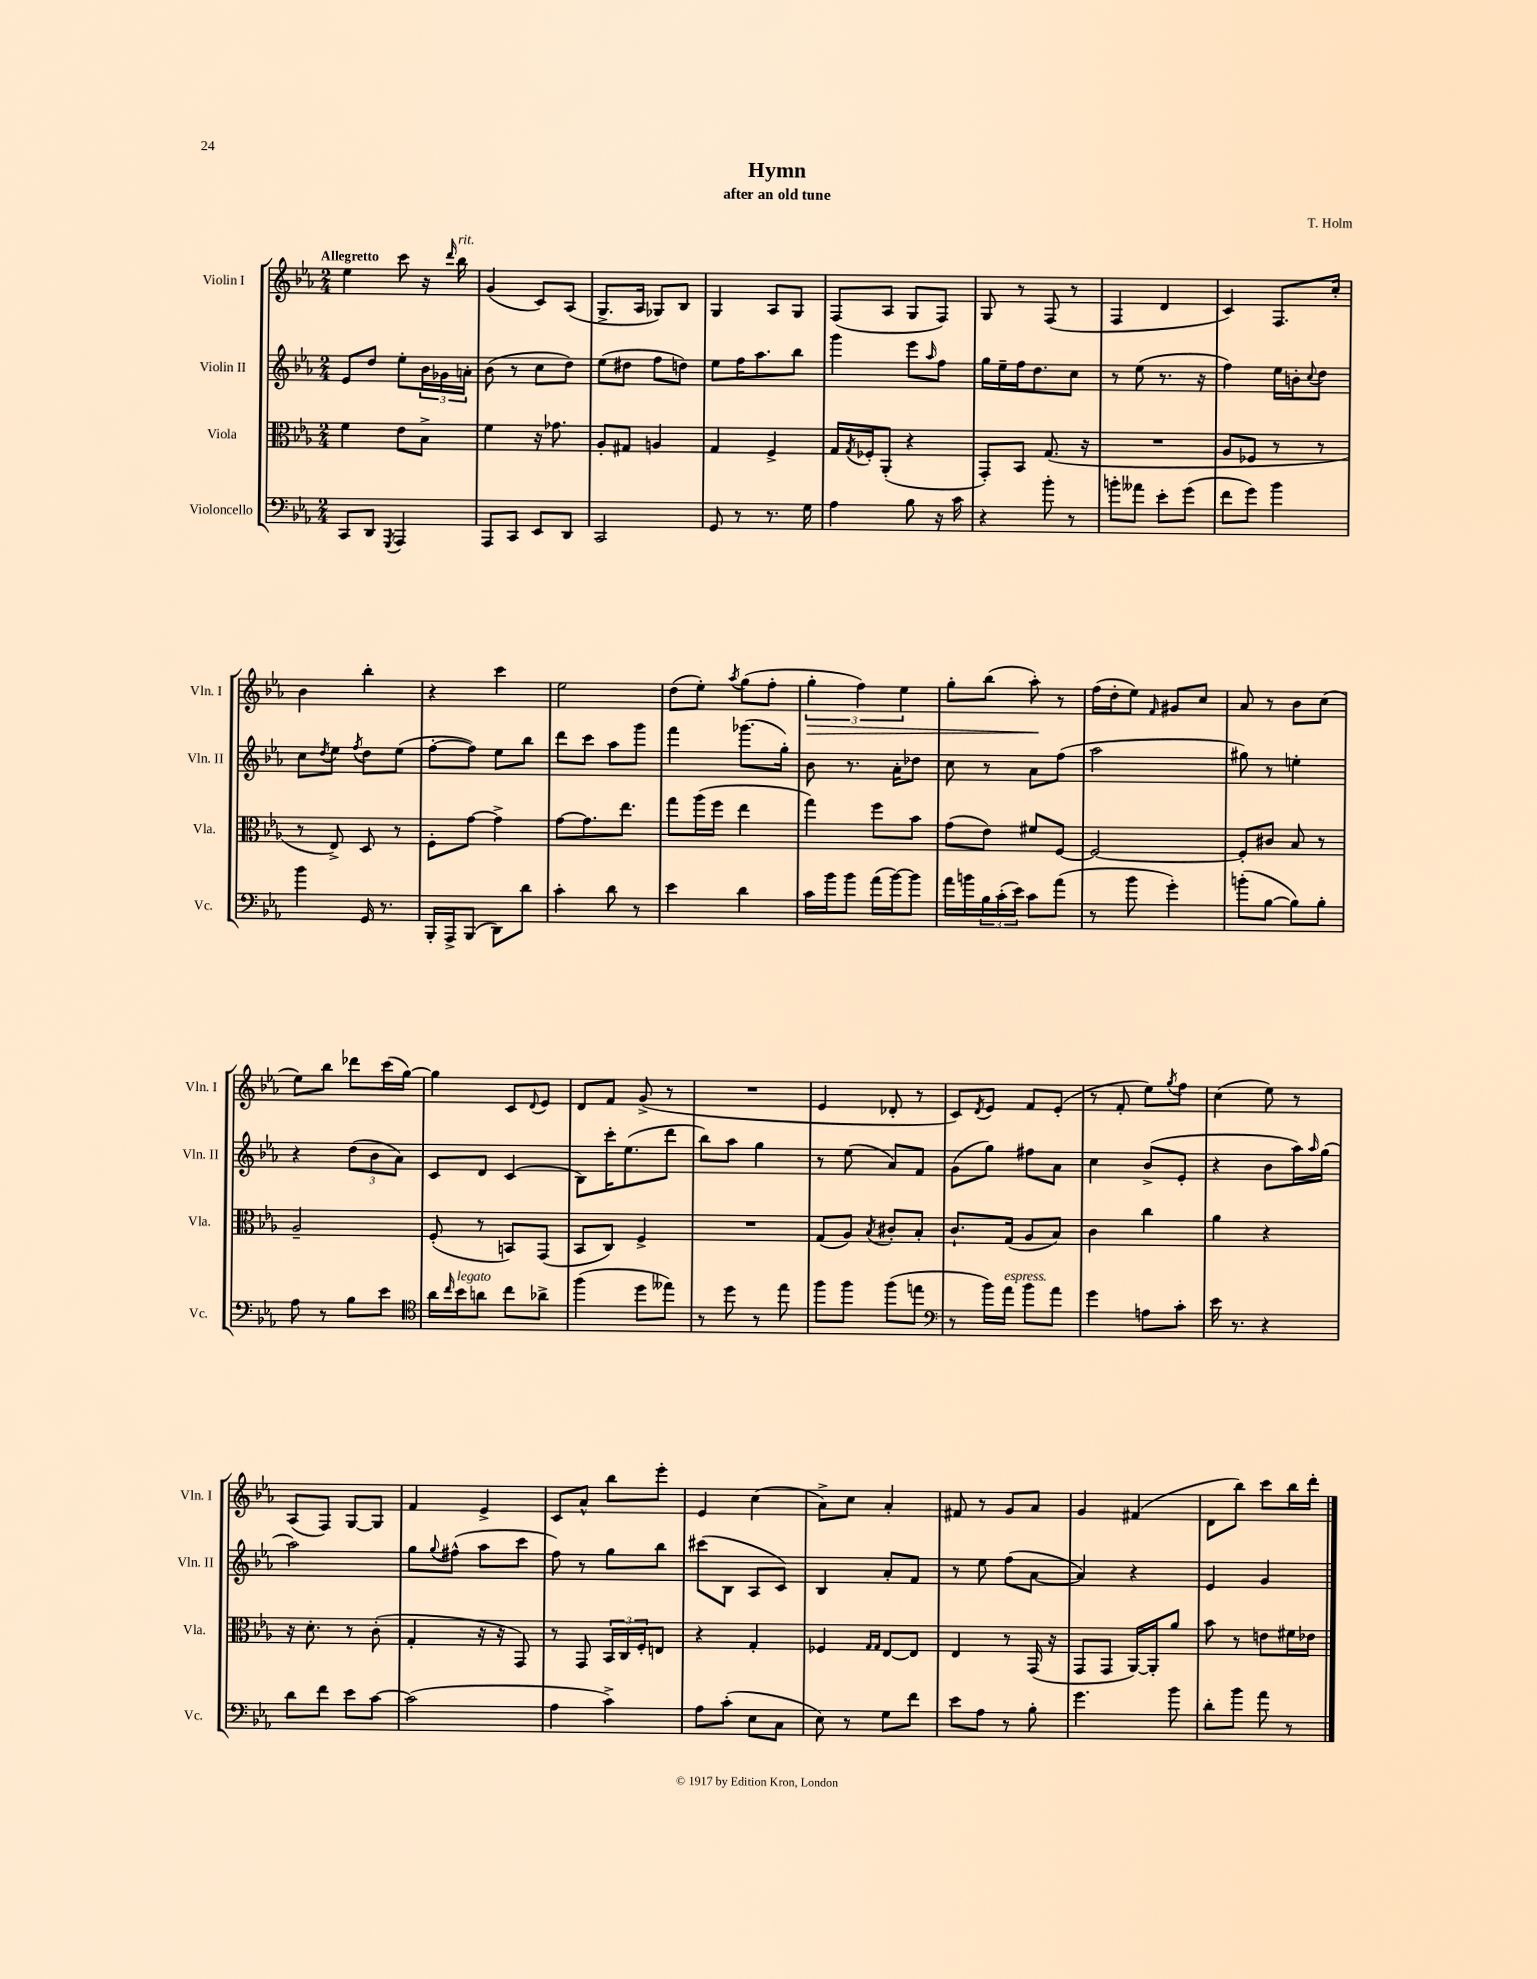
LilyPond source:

\header { title = "Hymn" composer = "T. Holm" subtitle = "after an old tune" }
<<
\new StaffGroup <<
\new Staff = "s0" \with { instrumentName = "Violin I" shortInstrumentName = "Vln. I" } {
    \clef treble \key ees \major \numericTimeSignature \time 2/4 \tempo "Allegretto"
    ees''4 c'''8 r16 \grace { d'''16 } bes''16^\markup { \italic "rit." } |
    g'4( c'8) aes8( |
    g8.-> aes16 ges8) bes8 |
    g4 aes8 g8 |
    f8( aes8 g8 f8) |
    g8 r8 f8( r8 |
    f4 d'4 |
    c'4) f8. c''16-. |
    bes'4 bes''4-. |
    r4 c'''4 |
    ees''2 |
    d''8( ees''8-.) \acciaccatura { aes''8 } g''8( f''8-. |
    \tuplet 3/2 { g''4-.\> f''4) ees''4 } |
    g''8-. bes''8( aes''8-.\!) r8 |
    f''16( d''16-. ees''8) \grace { f'16 } gis'8 c''8 |
    aes'8 r8 bes'8 c''8( |
    ees''8) bes''8 des'''8 c'''16( g''16~) |
    g''4 c'8 \appoggiatura { d'8 } ees'8 |
    d'8 f'8 g'8->( r8 |
    R2 |
    ees'4 des'8-. r8 |
    c'8) \acciaccatura { d'8 } ees'8 f'8 ees'8-.( |
    r8 f'8-. ees''8) \acciaccatura { g''8 } f''8 |
    c''4( ees''8) r8 |
    aes8( f8) g8~ g8 |
    f'4 ees'4-> |
    c'8 aes'8-^ bes''8 ees'''8-. |
    ees'4 c''4( |
    aes'8->) c''8 aes'4-. |
    fis'8 r8 g'8 aes'8 |
    g'4 fis'4( |
    d'8 bes''8) c'''8 bes''16 d'''16-. \bar "|." |
}
\new Staff = "s1" \with { instrumentName = "Violin II" shortInstrumentName = "Vln. II" } {
    \clef treble \key ees \major \numericTimeSignature \time 2/4
    ees'8 d''8 ees''8-. \tuplet 3/2 { bes'16 ges'16 a'16-. } |
    bes'8( r8 c''8 d''8) |
    ees''8( dis''8 f''8 d''8) |
    ees''8 f''16 aes''8. bes''8 |
    g'''4 ees'''8 \grace { aes''16 } f''8 |
    g''16 ees''16-- f''16 d''8. c''8 |
    r8 ees''8( r8. r16 |
    f''4) ees''16 b'16-. \appoggiatura { c''8 } d''8 |
    c''8 \acciaccatura { d''8 } ees''8 \acciaccatura { f''8 } d''8 ees''8( |
    f''8~-. f''8) ees''8 bes''8 |
    d'''8 c'''8 aes''8 g'''8 |
    f'''4 ges'''8.( g''16-.) |
    bes'8 r8. aes'16-. des''8 |
    c''8 r8 aes'8 f''8( |
    aes''2 |
    gis''8) r8 e''4-. |
    r4 \tuplet 3/2 { d''8( bes'8 aes'8) } |
    c'8 d'8 c'4( |
    bes8) c'''16-. ees''8.( d'''8 |
    bes''8) aes''8 g''4 |
    r8 ees''8( aes'8) f'8 |
    g'8( g''8) fis''8 aes'8 |
    c''4 bes'8->( ees'8-. |
    r4 bes'8 aes''16) \grace { aes''16 } g''16( |
    aes''2) |
    g''8 \appoggiatura { g''8 } fis''8-^( aes''8 c'''8 |
    f''8) r8 g''8 bes''8 |
    cis'''8( bes8 aes8 c'8) |
    bes4 aes'8-. f'8 |
    r8 ees''8 f''8( aes'8~ |
    aes'4) r4 |
    ees'4 g'4 \bar "|." |
}
\new Staff = "s2" \with { instrumentName = "Viola" shortInstrumentName = "Vla." } {
    \clef alto \key ees \major \numericTimeSignature \time 2/4
    f'4 ees'8 bes8-> |
    f'4 r16 ges'8. |
    aes8-. gis8 a4 |
    g4 f4-> |
    g16 \acciaccatura { g8 } fes16-. aes,8-.( r4 |
    g,8-.) bes,8 g8.( r16 |
    R2 |
    aes8 fes8 r8 r8 |
    r8 ees8->) d8 r8 |
    f8-. g'8~ g'4-> |
    g'8~ g'8. ees''8. |
    g''8 aes''16( f''16 ees''4 |
    g''4) f''8 bes'8 |
    g'8( ees'8) fis'8 f8~ |
    f2~ |
    f8-. cis'8 bes8 r8 |
    aes2-- |
    f8-.( r8 b,8) g,8( |
    bes,8 c8) f4-> |
    R2 |
    g8( aes8) \acciaccatura { bes8 } cis'8-. bes8-. |
    c'8.-! g16( aes8 bes8) |
    c'4 c''4 |
    aes'4 r4 |
    r16 d'8.-. r8 c'8-.( |
    g4-. r16 r16 g,8) |
    r8 g,8 \tuplet 3/2 { bes,16 c16 f16-. } e8 |
    r4 g4-. |
    fes4 \grace { g16 g16 } ees8~ ees8 |
    ees4 r8 g,16( r16 |
    g,8 g,8 aes,16~) aes,16-. aes'8 |
    bes'8 r8 e'8 fis'16 ees'16 \bar "|." |
}
\new Staff = "s3" \with { instrumentName = "Violoncello" shortInstrumentName = "Vc." } {
    \clef bass \key ees \major \numericTimeSignature \time 2/4
    c,8 d,8 \acciaccatura { g,,8 } aes,,4 |
    aes,,8 c,8 ees,8 d,8 |
    c,2 |
    g,8 r8 r8. g16 |
    aes4 bes8 r16 c'16 |
    r4 bes'8-. r8 |
    b'8-. aeses'8 ees'8-. g'8( |
    f'8 g'8) bes'4 |
    bes'4 g,16 r8. |
    bes,,16-. aes,,16-> bes,,8( d,8) d'8 |
    c'4-. d'8 r8 |
    ees'4 d'4 |
    c'16 bes'16 bes'8 aes'16( bes'16~) bes'8 |
    aes'16 b'16 \tuplet 3/2 { bes16 c'16-.( ees'16) } c'8 aes'8( |
    r8 bes'8 g'4-.) |
    b'8-.( bes8~ bes8) bes8-. |
    aes8 r8 bes8 ees'8 |
    \clef tenor aes'16 \grace { c''16 } bes'16^\markup { \italic "legato" } a'8 c''8 aes'8-> |
    f''4( d''8 eeses''8) |
    r8 d''8 r8 ees''8 |
    f''8 f''8 f''8( e''8 |
    \clef bass r8 bes'16) aes'16^\markup { \italic "espress." } bes'8 aes'8 |
    g'4 a8 c'8-. |
    ees'16 r8. r4 |
    d'8 f'8 ees'8 c'8~ |
    c'2( |
    aes4 c'4->) |
    aes8 c'8-.( ees8 c8 |
    ees8) r8 g8 f'8 |
    ees'8 aes8 r8 bes8-. |
    g'4. bes'8 |
    d'8-. bes'8 aes'8 r8 \bar "|." |
}
>>
>>
\layout { \context { \Score \remove "Bar_number_engraver" } }
